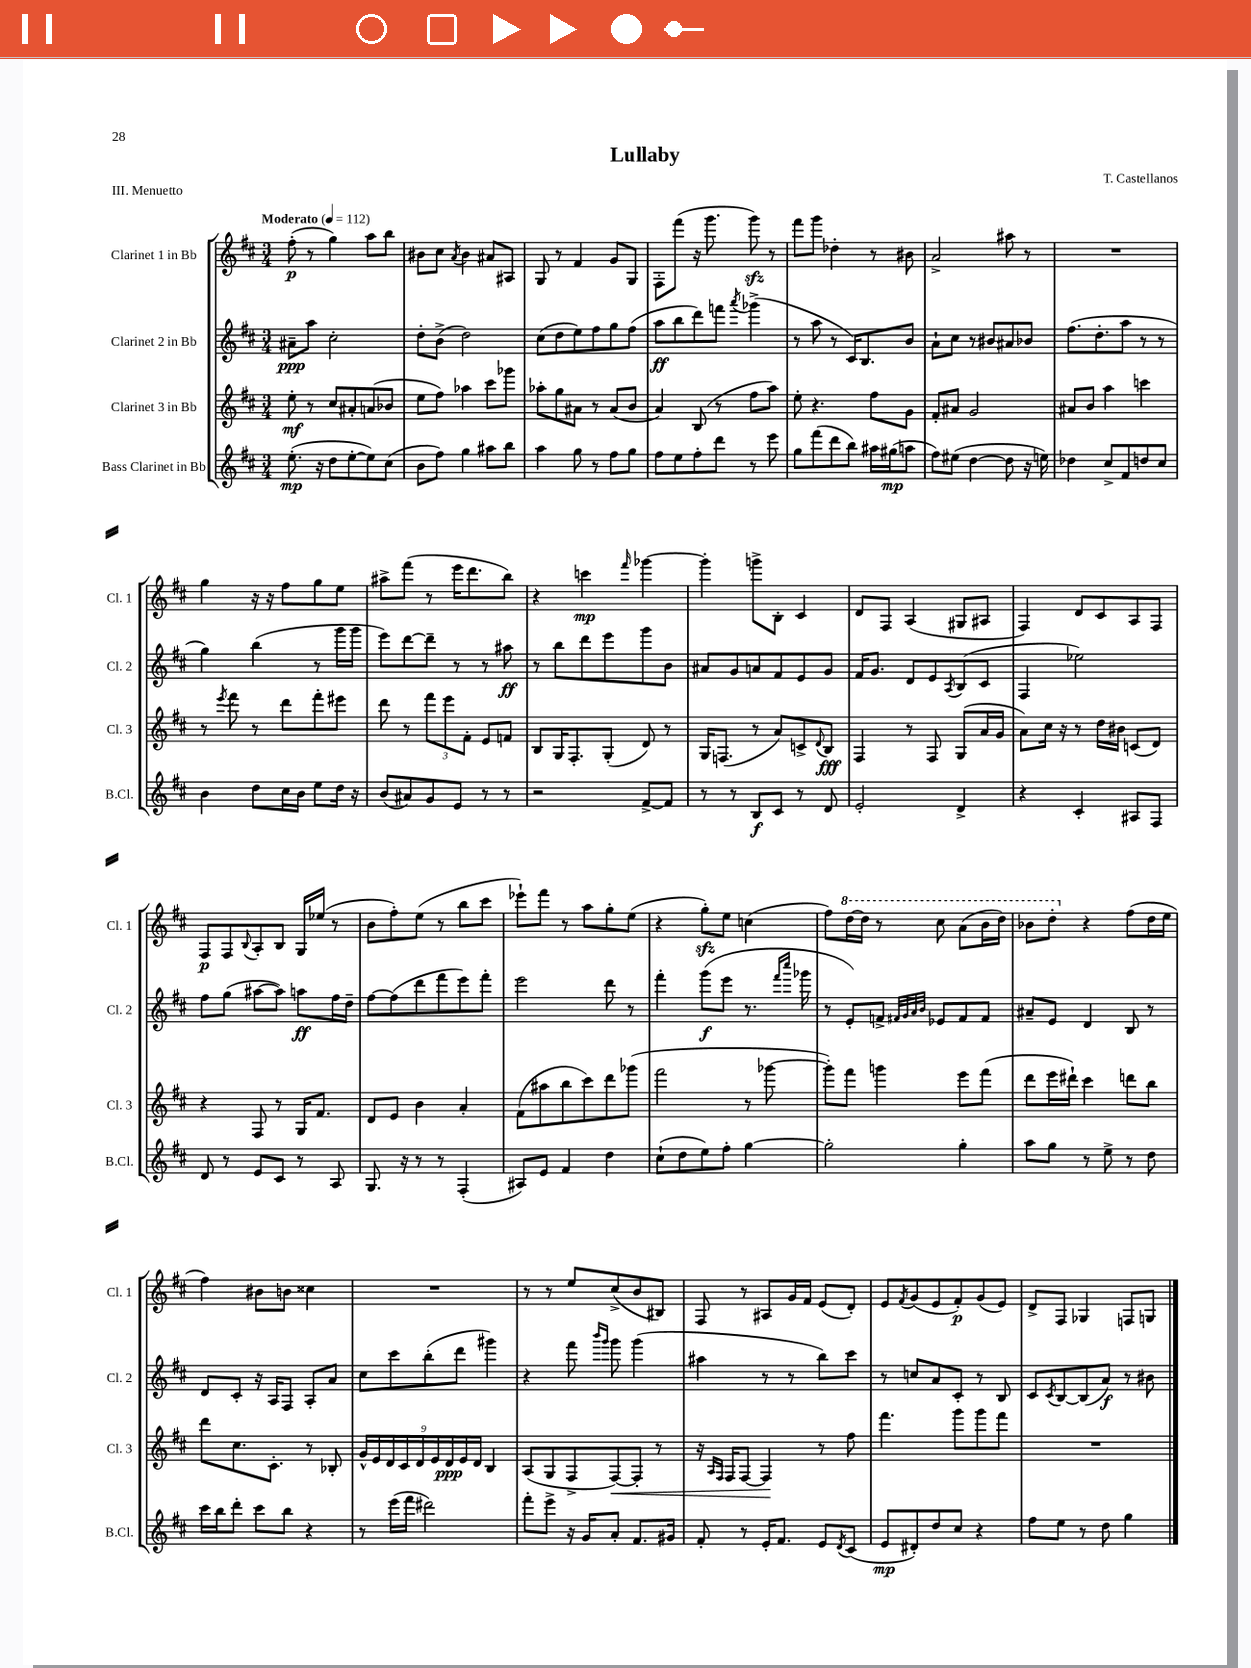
\header { title = "Lullaby" composer = "T. Castellanos" piece = "III. Menuetto" }
<<
\new StaffGroup <<
\new Staff = "s0" \with { instrumentName = "Clarinet 1 in Bb" shortInstrumentName = "Cl. 1" } {
    \clef treble \key d \major \numericTimeSignature \time 3/4 \tempo "Moderato" 4 = 112
    fis''8-.\p( r8 g''4) a''8 b''8 |
    bis'8 cis''8 \acciaccatura { a'8 } bis'4 ais'8 ais8 |
    g8 r8 fis'4 g'8 g8 |
    fis8-. fis'''8( r16 g'''8. g'''8\sfz) r8 |
    fis'''8 g'''8 des''4-. r8 bis'8 |
    a'2-> ais''8 r8 |
    R2. |
    g''4 r16 r16 fis''8 g''8 e''8 |
    ais''8-> fis'''8( r8 e'''16 d'''8. b''8) |
    r4 c'''4\mp \grace { fis'''16 } ges'''4~ |
    ges'''4-. g'''8-> b8-. cis'4 |
    d'8 fis8 a4( gis8 ais8 |
    fis4) d'8 cis'8 a8 fis8 |
    fis8\p fis8 \appoggiatura { b8 } a8-. b8 g16 ees''16( r8 |
    b'8 fis''8-.) e''8( r8 b''8 cis'''8 |
    ees'''8-!) fis'''8 r8 a''8 g''8-. e''8( |
    r4 g''8-.\sfz) e''8 c''4( |
    fis''8) \ottava #1 d'''16~ d'''16 r8 cis'''8 a''8( b''16 d'''16) |
    bes''8 d'''8-. \ottava #0 r4 fis''8( d''16 e''16 |
    fis''4) bis'8 b'8 cisis''4 |
    R2. |
    r8 r8 e''8 cis''8->( b'8 bis8) |
    fis8 r8 ais8 g'16 fis'16 e'8( d'8-.) |
    e'8 \acciaccatura { fis'8 } g'8( e'8 fis'8-.\p) g'8( e'8) |
    d'8-> fis8 ges4 f8 g8 \bar "|." |
}
\new Staff = "s1" \with { instrumentName = "Clarinet 2 in Bb" shortInstrumentName = "Cl. 2" } {
    \clef treble \key d \major \numericTimeSignature \time 3/4
    ais'8--\ppp a''8 cis''2-. |
    d''8-. b'8->( d''2) |
    cis''8( d''8 e''8) fis''8 g''8 fis''8( |
    a''8\ff b''8 d'''8) f'''8 \acciaccatura { a'''8 } ges'''4->( |
    r8 a''8 r8 cis'16) b8. b'8 |
    a'8-! cis''8 r8 bis'8 ais'8 bes'8 |
    fis''8.( d''8.-. a''8 r8 r8 |
    g''4) b''4( r8 g'''16 g'''16 |
    e'''8) d'''8~ d'''8-- r8 r8 ais''8\ff |
    r8 b''8 d'''8 e'''8 g'''8 b'8 |
    ais'8 g'8 a'8 fis'8 e'8 g'8 |
    fis'16 g'8. d'8 e'8 \acciaccatura { a8 } b8( cis'8 |
    fis4 ees''2) |
    fis''8 g''8( ais''8~ ais''8) a''8\ff fis''16 d''16-- |
    fis''8~ fis''8( d'''8 fis'''8 e'''8) fis'''8-. |
    e'''2 d'''8 r8 |
    fis'''4-. g'''8\f( e'''8 r8. \grace { fis'''16 cis''''16 } ges'''16 |
    r8 e'8-.) f'8-> \grace { fis'32 g'32 a'32 b'32 } ees'8 fis'8 fis'8 |
    ais'8-- e'8 d'4 b8 r8 |
    d'8 cis'8-. r16 a16 fis8 a8-. a'8 |
    cis''8 cis'''8 b''8-.( d'''8 gis'''4) |
    r4 fis'''8 \grace { b'''16 g'''16 } g'''8 g'''4( |
    ais''4 r8 r8 b''8) cis'''8 |
    r8 c''8 a'8 cis'8-. r8 b8 |
    cis'8 \acciaccatura { cis'8 } b8~ b8( a'8\f) r8 bis'8 \bar "|." |
}
\new Staff = "s2" \with { instrumentName = "Clarinet 3 in Bb" shortInstrumentName = "Cl. 3" } {
    \clef treble \key d \major \numericTimeSignature \time 3/4
    e''8-.\mf r8 cis''8 ais'8-. a'8( bes'8 |
    e''8 fis''8) aes''4 cis'''8 ges'''8 |
    aes''8-. g''8 ais'8 r8 ais'8( b'8 |
    a'4) b8( r8 fis''8 a''8) |
    e''8-. r4. fis''8 g'8 |
    fis'8-. ais'8 g'2 |
    ais'8 b'8 a''4 c'''4 |
    r8 \acciaccatura { e'''8 } fis'''8 r8 d'''8 fis'''8-. eis'''8 |
    d'''8 r8 \tuplet 3/2 { fis'''8 e'''8 fis'8-. } e'8 f'8 |
    b8 g16 fis8.-. g8-.( d'8) r8 |
    g16 f8.( r8 a'8) c'8-> \appoggiatura { d'8 } b8\fff |
    fis4 r8 fis8 g8( a'16 g'16 |
    a'8) cis''16 r16 r8 d''16 bis'16 c'8( d'8) |
    r4 fis8 r8 g16 fis'8. |
    d'8 e'8 b'4 a'4-. |
    fis'8( ais''8 b''8 cis'''8) d'''8 ges'''8( |
    fis'''2 r8 ges'''8~ |
    ges'''8-.) fis'''8 g'''4 e'''8 fis'''8( |
    d'''8 e'''16 dis'''16-!) cis'''4 d'''8 b''8 |
    d'''8 cis''8. cis'8.-. r8 bes8-. |
    \tuplet 9/8 { g'16-^ e'16 d'16 cis'16 d'16 e'16 d'16\ppp e'16 d'16 } b4 |
    a8( g8 fis8-> fis8~\<) fis8-. r8 |
    r16 \grace { a16 fis16 } fis16 fis8~ fis4\! r8 fis''8 |
    fis'''4. g'''8 g'''8 fis'''8 |
    R2. \bar "|." |
}
\new Staff = "s3" \with { instrumentName = "Bass Clarinet in Bb" shortInstrumentName = "B.Cl." } {
    \clef treble \key d \major \numericTimeSignature \time 3/4
    e''8.-.\mp( r16 d''8 e''8~-. e''8) cis''8( |
    b'8 fis''8) g''4 ais''8 b''8 |
    a''4 g''8 r8 fis''8 g''8 |
    fis''8 e''8 fis''8-. d'''8 r8 e'''8 |
    g''8 fis'''8( d'''8 b''8) ais''16 gis''16\mp( a''8 |
    fis''8) eis''8( d''4~ d''8 r16 e''16) |
    des''4 cis''8-> fis'8 d''8 cis''8 |
    b'4 d''8 cis''16 b'16 e''8 d''16 r16 |
    b'8( ais'8) g'8 e'8 r8 r8 |
    r2 fis'8~-> fis'8 |
    r8 r8 b8\f cis'8 r8 d'8 |
    e'2-. d'4-> |
    r4 cis'4-. ais8 fis8 |
    d'8 r8 e'8 cis'8 r8 a8 |
    g8. r16 r8 r8 fis4-.( |
    ais8) e'8 fis'4 d''4 |
    cis''8-!( d''8 e''8) fis''8-. g''4~ |
    g''2-. g''4-. |
    a''8 g''8 r8 e''8-> r8 d''8 |
    cis'''16 b''16 d'''8-. cis'''8 b''8 r4 |
    r8 e'''16( fis'''16 dis'''2) |
    fis'''8-. e'''8-> r16 g'16 a'8-. fis'8. gis'16 |
    fis'8-. r8 e'16-. fis'8. e'8 \acciaccatura { d'8 } cis'8( |
    e'8\mp dis'8-.) d''8 cis''8 r4 |
    fis''8 e''8 r8 d''8 g''4 \bar "|." |
}
>>
>>
\layout { \context { \Score \remove "Bar_number_engraver" } }
